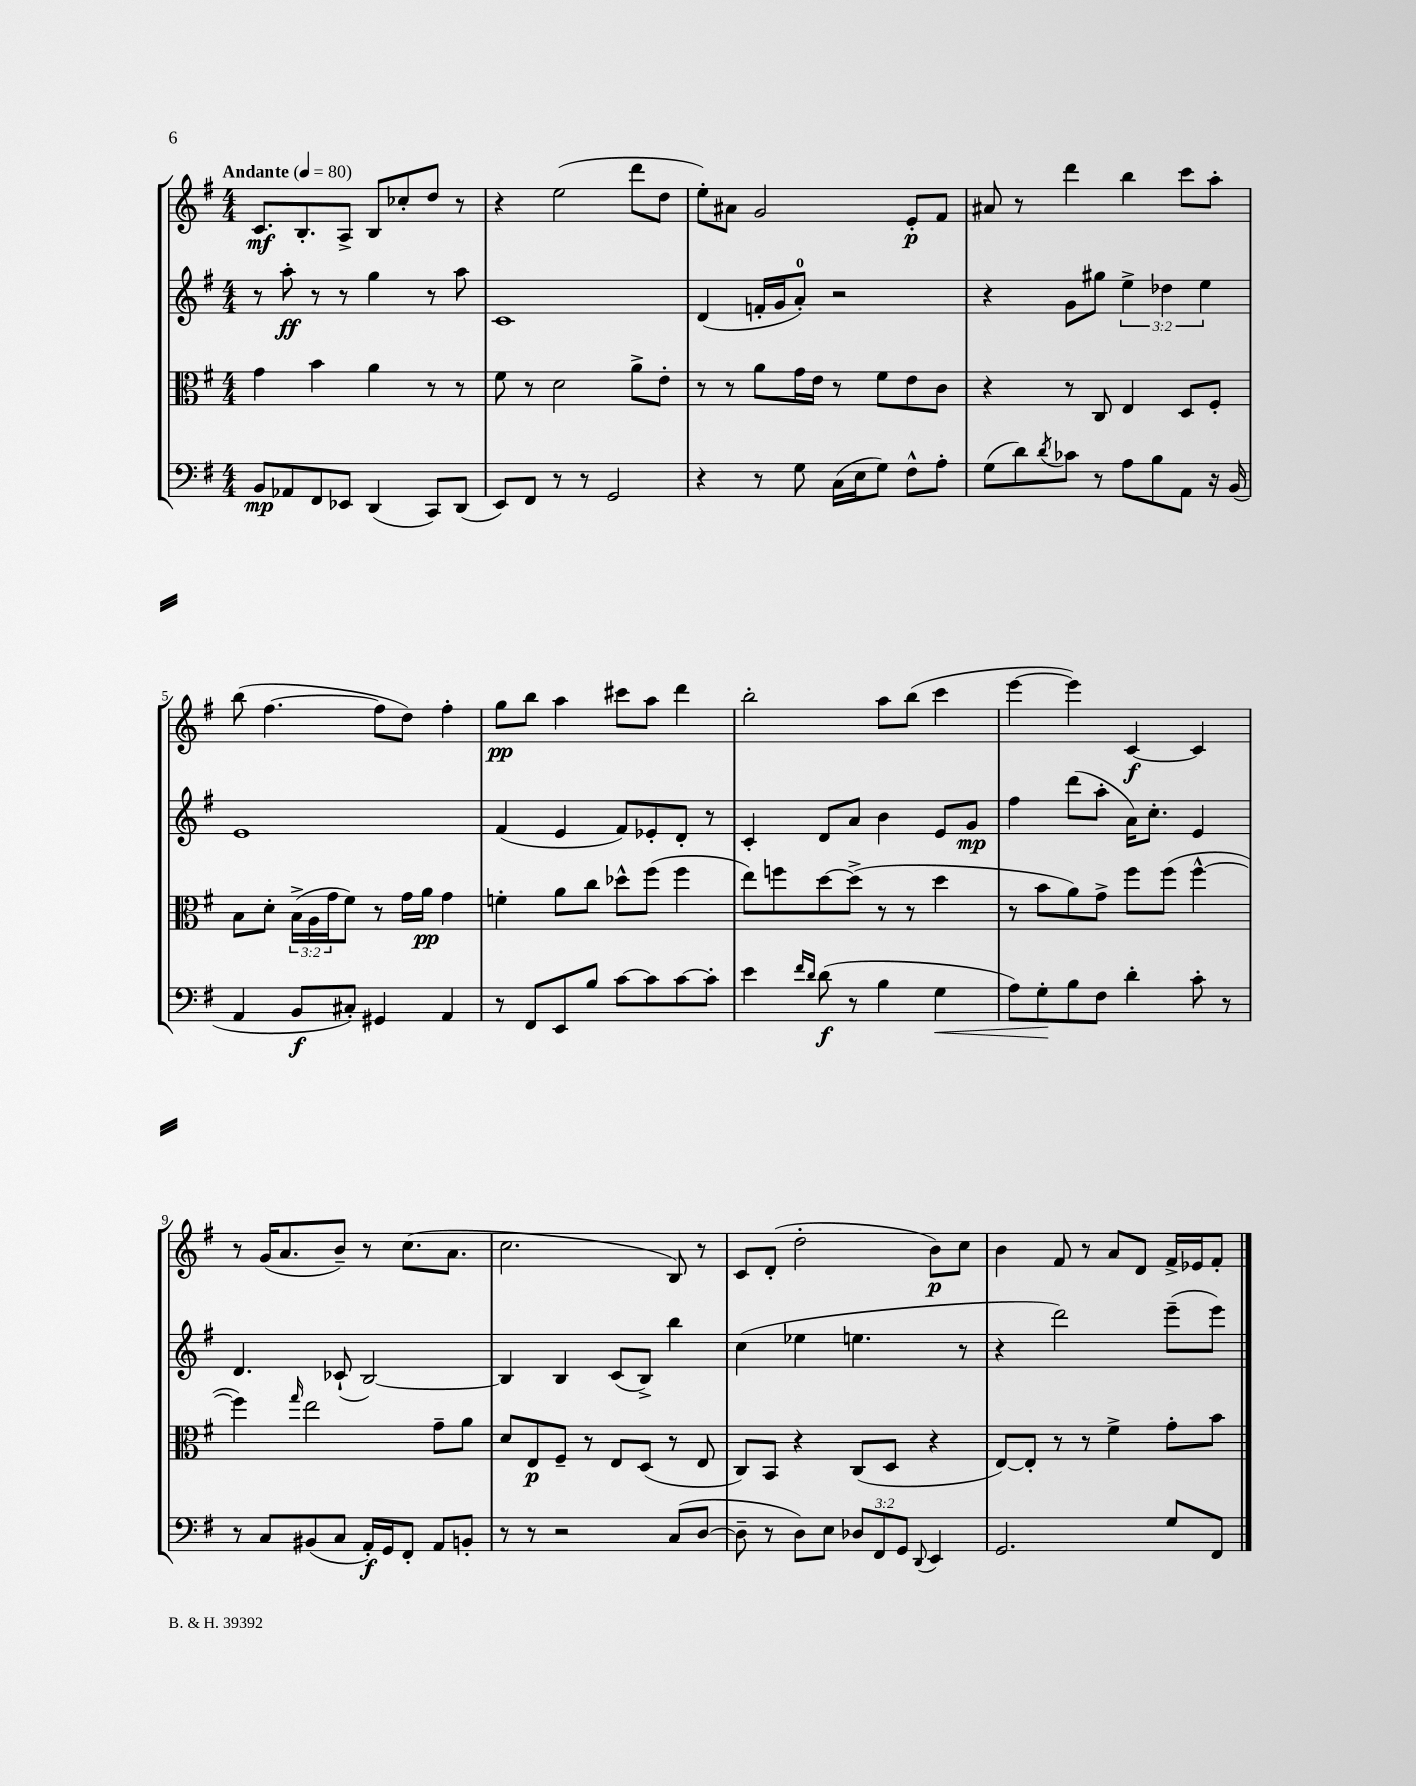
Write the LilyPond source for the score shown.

<<
\new StaffGroup <<
\new Staff = "s0" {
    \clef treble \key g \major \numericTimeSignature \time 4/4 \tempo "Andante" 4 = 80
    c'8.\mf b8.-. a8-> b8 ces''8-. d''8 r8 |
    r4 e''2( d'''8 d''8 |
    e''8-.) ais'8 g'2 e'8-.\p fis'8 |
    ais'8 r8 d'''4 b''4 c'''8 a''8-. |
    b''8( fis''4.~ fis''8 d''8) fis''4-. |
    g''8\pp b''8 a''4 cis'''8 a''8 d'''4 |
    b''2-. a''8 b''8( c'''4 |
    e'''4~ e'''4) c'4~\f c'4 |
    r8 g'16( a'8. b'8--) r8 c''8.( a'8. |
    c''2. b8) r8 |
    c'8 d'8-.( d''2-. b'8\p) c''8 |
    b'4 fis'8 r8 a'8 d'8 fis'16-> ees'16 fis'8-. \bar "|." |
}
\new Staff = "s1" {
    \clef treble \key g \major \numericTimeSignature \time 4/4 \override Staff.TupletNumber.text = #tuplet-number::calc-fraction-text
    r8 a''8-.\ff r8 r8 g''4 r8 a''8 |
    c'1 |
    d'4( f'16-. g'16 a'8-0-.) r2 |
    r4 g'8 gis''8 \tuplet 3/2 { e''4-> des''4 e''4 } |
    e'1 |
    fis'4( e'4 fis'8) ees'8-. d'8-. r8 |
    c'4-. d'8 a'8 b'4 e'8 g'8\mp |
    fis''4 d'''8( a''8-. a'16) c''8.-. e'4 |
    d'4. ces'8-!( b2~) |
    b4 b4 c'8( b8->) b''4 |
    c''4( ees''4 e''4. r8 |
    r4 d'''2) e'''8--( e'''8) \bar "|." |
}
\new Staff = "s2" {
    \clef alto \key g \major \numericTimeSignature \time 4/4 \override Staff.TupletNumber.text = #tuplet-number::calc-fraction-text
    g'4 b'4 a'4 r8 r8 |
    fis'8 r8 d'2 a'8-> e'8-. |
    r8 r8 a'8 g'16 e'16 r8 fis'8 e'8 c'8 |
    r4 r8 c8 e4 d8 fis8-. |
    b8 d'8-. \tuplet 3/2 { b16->( a16 g'16 } fis'8) r8 g'16 a'16\pp g'4 |
    f'4-. a'8 c''8 des''8-^ fis''8( fis''4 |
    e''8) f''8 d''8~ d''8->( r8 r8 d''4 |
    r8 b'8 a'8) g'8-> fis''8 fis''8( fis''4~-^ |
    fis''4) \grace { g''16 } e''2 g'8-- a'8 |
    d'8 e8\p fis8-- r8 e8 d8( r8 e8 |
    c8) b,8 r4 c8( d8 r4 |
    e8~) e8-. r8 r8 fis'4-> g'8-. b'8 \bar "|." |
}
\new Staff = "s3" {
    \clef bass \key g \major \numericTimeSignature \time 4/4 \override Staff.TupletNumber.text = #tuplet-number::calc-fraction-text
    b,8\mp aes,8 fis,8 ees,8 d,4( c,8) d,8( |
    e,8) fis,8 r8 r8 g,2 |
    r4 r8 g8 c16( e16 g8) fis8-^ a8-. |
    g8( d'8) \acciaccatura { d'8 } ces'8 r8 a8 b8 a,8 r16 b,16( |
    a,4 b,8\f cis8-.) gis,4 a,4 |
    r8 fis,8 e,8 b8 c'8~ c'8 c'8~ c'8-. |
    e'4 \grace { fis'16 d'16 } d'8\f( r8 b4 g4\< |
    a8) g8-.\! b8 fis8 d'4-. c'8-. r8 |
    r8 c8 bis,8( c8 a,16-.\f) g,16 fis,8-. a,8 b,8-. |
    r8 r8 r2 c8( d8~ |
    d8-- r8 d8) e8 \tuplet 3/2 { des8 fis,8 g,8 } \appoggiatura { d,8 } e,4 |
    g,2. g8 fis,8 \bar "|." |
}
>>
>>
